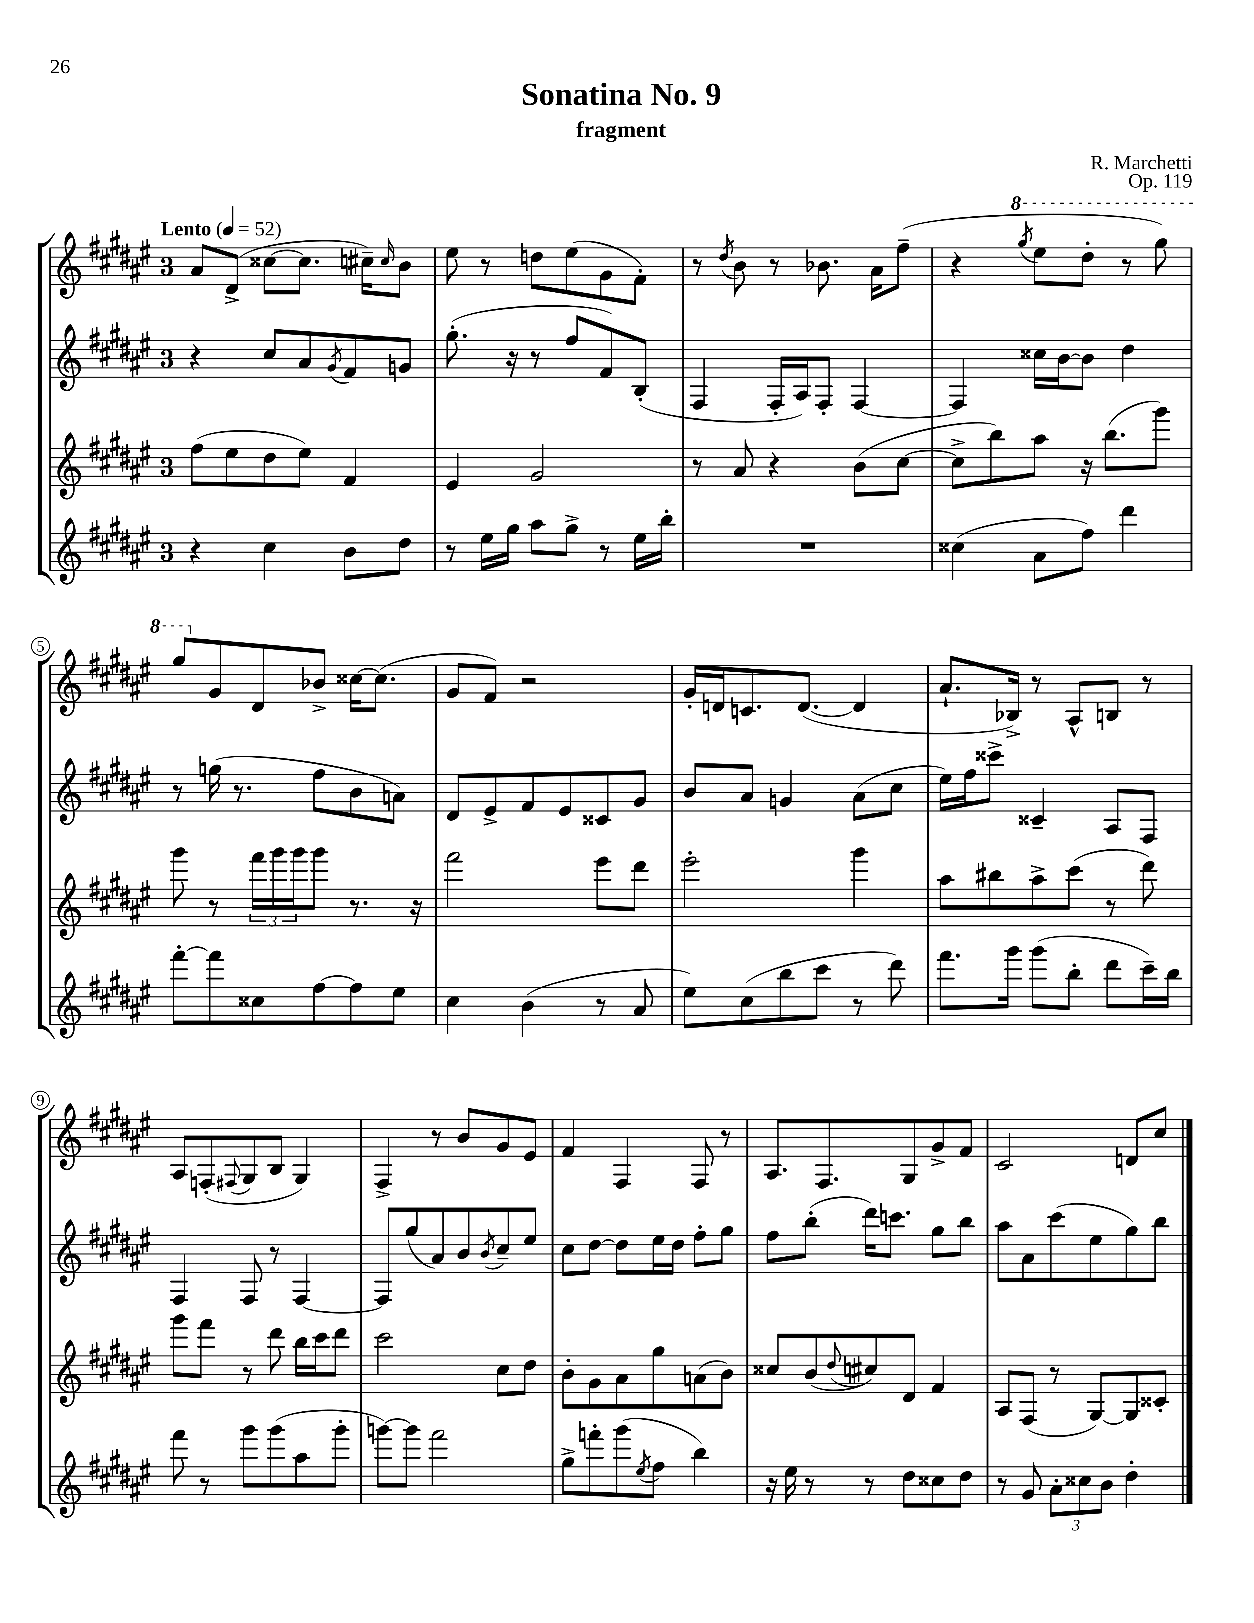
\header { title = "Sonatina No. 9" composer = "R. Marchetti" subtitle = "fragment" opus = "Op. 119" }
<<
\new StaffGroup <<
\new Staff = "s0" {
    \clef treble \key fis \major \once \override Staff.TimeSignature.style = #'single-digit \time 3/4 \tempo "Lento" 4 = 52
    ais'8 dis'8->( cisis''8~ cisis''8. cis''16--) \grace { cis''16 } b'8 |
    eis''8 r8 d''8 eis''8( gis'8 fis'8-.) |
    r8 \acciaccatura { dis''8 } b'8 r8 bes'8. ais'16 fis''8--( |
    r4 \ottava #1 \acciaccatura { gis'''8 } eis'''8 dis'''8-. r8 gis'''8) |
    gis'''8 \ottava #0 gis'8 dis'8 bes'8-> cisis''16~ cisis''8.( |
    gis'8 fis'8) r2 |
    gis'16-. d'16 c'8. d'8.~( d'4 |
    ais'8.-! bes16->) r8 ais8-^ b8 r8 |
    ais8 f8-.( \appoggiatura { fis8 } gis8 b8 gis4) |
    fis4-> r8 b'8 gis'8 eis'8 |
    fis'4 fis4 fis8 r8 |
    ais8. fis8. gis8 gis'8-> fis'8 |
    cis'2 d'8 cis''8 \bar "|." |
}
\new Staff = "s1" {
    \clef treble \key fis \major \once \override Staff.TimeSignature.style = #'single-digit \time 3/4
    r4 cis''8 ais'8 \acciaccatura { gis'8 } fis'8 g'8 |
    gis''8.-.( r16 r8 fis''8 fis'8) b8-.( |
    fis4 fis16-. ais16) fis8-. fis4~ |
    fis4 cisis''16 b'16~ b'8 dis''4 |
    r8 g''16( r8. fis''8 b'8 a'8) |
    dis'8 eis'8-> fis'8 eis'8 cisis'8 gis'8 |
    b'8 ais'8 g'4 ais'8( cis''8 |
    eis''16) fis''16 cisis'''8-> cisis'4-- ais8 fis8 |
    fis4 fis8 r8 fis4~ |
    fis8 gis''8( ais'8) b'8 \acciaccatura { b'8 } cis''8-- eis''8 |
    cis''8 dis''8~ dis''8 eis''16 dis''16 fis''8-. gis''8 |
    fis''8 b''8-.( dis'''16) c'''8. gis''8 b''8 |
    ais''8 ais'8 cis'''8( eis''8 gis''8) b''8 \bar "|." |
}
\new Staff = "s2" {
    \clef treble \key fis \major \once \override Staff.TimeSignature.style = #'single-digit \time 3/4
    fis''8( eis''8 dis''8 eis''8) fis'4 |
    eis'4 gis'2 |
    r8 ais'8 r4 b'8( cis''8~ |
    cis''8-> b''8) ais''8 r16 b''8.( gis'''8) |
    gis'''8 r8 \tuplet 3/2 { fis'''16 gis'''16 gis'''16 } gis'''8 r8. r16 |
    fis'''2 eis'''8 dis'''8 |
    eis'''2-. gis'''4 |
    ais''8 bis''8 ais''8-> cis'''8( r8 dis'''8) |
    gis'''8 fis'''8 r8 dis'''8 b''16 cis'''16 dis'''8 |
    cis'''2 cis''8 dis''8 |
    b'8-. gis'8 ais'8 gis''8 a'8( b'8) |
    cisis''8 b'8( \appoggiatura { dis''8 } cis''8) dis'8 fis'4 |
    ais8 fis8( r8 gis8~) gis8 cisis'8-. \bar "|." |
}
\new Staff = "s3" {
    \clef treble \key fis \major \once \override Staff.TimeSignature.style = #'single-digit \time 3/4
    r4 cis''4 b'8 dis''8 |
    r8 eis''16 gis''16 ais''8 gis''8-> r8 eis''16 b''16-. |
    R2. |
    cisis''4( ais'8 fis''8) dis'''4 |
    fis'''8~-. fis'''8 cisis''8 fis''8~ fis''8 eis''8 |
    cis''4 b'4( r8 ais'8 |
    eis''8) cis''8( b''8 cis'''8 r8 dis'''8) |
    fis'''8. gis'''16 gis'''8( b''8-. dis'''8 cis'''16--) b''16 |
    fis'''8 r8 gis'''8 gis'''8( ais''8 gis'''8-. |
    g'''8~) g'''8 fis'''2 |
    gis''8-> f'''8-. gis'''8( \acciaccatura { eis''8 } fis''8 b''4) |
    r16 eis''16 r8 r8 dis''8 cisis''8 dis''8 |
    r8 gis'8 \tuplet 3/2 { ais'8-. cisis''8 b'8 } dis''4-. \bar "|." |
}
>>
>>
\layout { \context { \Score \override BarNumber.stencil = #(make-stencil-circler 0.1 0.3 ly:text-interface::print) } }
